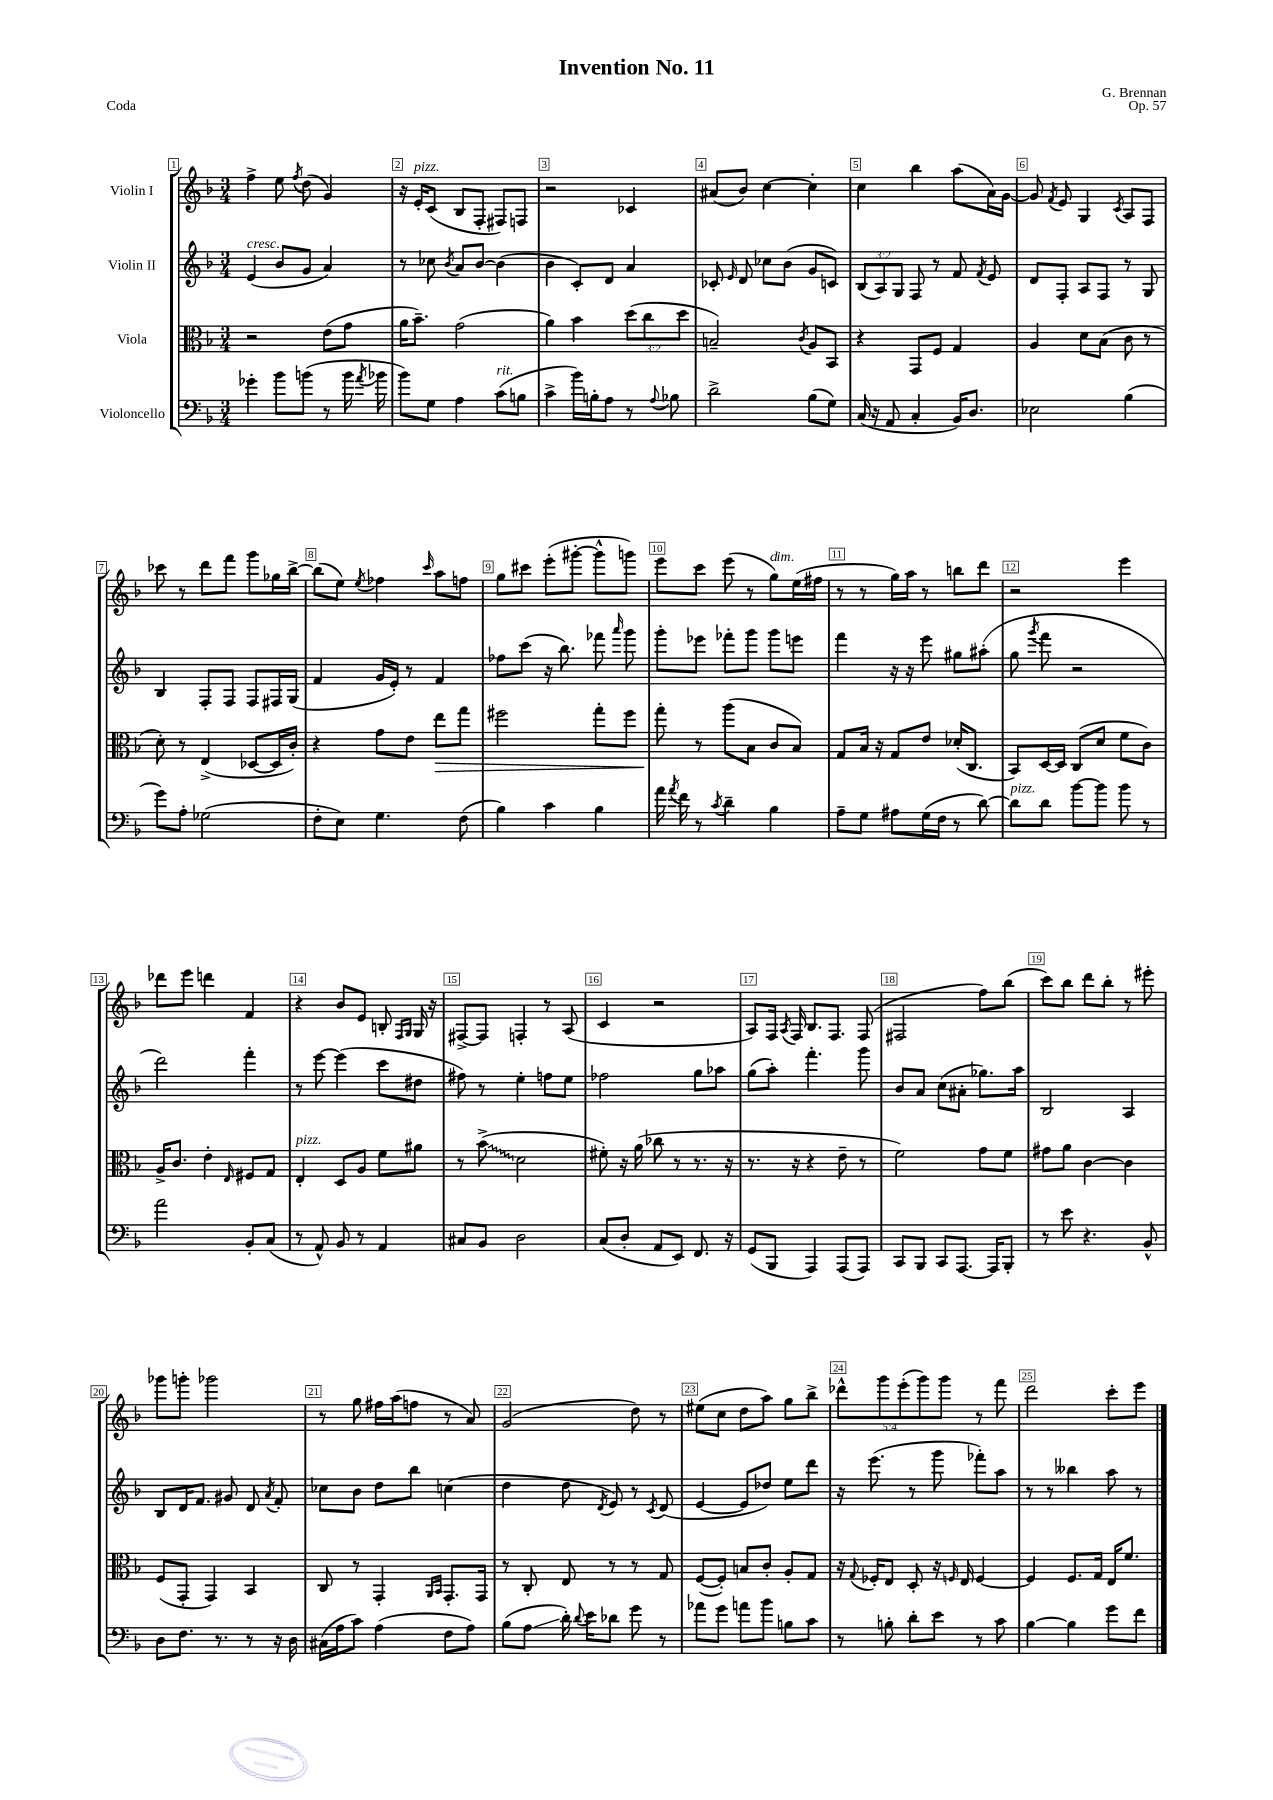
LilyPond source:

\header { title = "Invention No. 11" composer = "G. Brennan" opus = "Op. 57" piece = "Coda" }
<<
\new StaffGroup <<
\new Staff = "s0" \with { instrumentName = "Violin I" } {
    \clef treble \key f \major \numericTimeSignature \time 3/4 \override Staff.TupletNumber.text = #tuplet-number::calc-fraction-text
    \autoBeamOff f''4-> e''8 \acciaccatura { f''8 } d''8( g'4) |
    r16 e'16[-.^\markup { \italic "pizz." } c'8]( bes8[ f8]-. fis8[) f8] |
    r2 ces'4 |
    ais'8[( bes'8]) c''4~ c''4-. |
    c''4 bes''4 a''8[( a'16) g'16]~ |
    g'8 \acciaccatura { f'8 } e'8 g4 \acciaccatura { c'8 } a8[ f8] |
    ces'''8 r8 d'''8[ f'''8] g'''8[ ges''16 bes''16]~-> |
    bes''8[( e''8]) \acciaccatura { e''8 } fes''4 \grace { c'''16 } a''8[ f''8] |
    g''8[ cis'''8] e'''8[-.( gis'''8]~-. gis'''8[-^ g'''8]) |
    e'''8[ c'''8] e'''8( r8 g''8[^\markup { \italic "dim." }) e''16( fis''16] |
    r8 r8 g''16[) a''16] r8 b''8[ d'''8] |
    r2 e'''4 |
    des'''8[ e'''8] d'''4 f'4 |
    r4 bes'8[ e'8] b8-. \grace { f16[ g16] } g16 r16 |
    fis8[~-> fis8] f4-. r8 a8( |
    c'4 r2 |
    a8[) f16] \acciaccatura { a8 } f16 bes8.[ f8.] f8( |
    fis2 f''8[) bes''8]( |
    c'''8[) bes''8] d'''8[ bes''8]-. r8 eis'''8-. |
    ges'''8[ g'''8]-. ges'''2 |
    r8 g''8 fis''16[ a''16( f''8] r8 a'8) |
    g'2( d''8) r8 |
    eis''8[( c''8] d''8[ a''8]) g''8[ bes''8]-> |
    \tuplet 5/4 { des'''8[-^ g'''8 e'''8-.( g'''8) g'''8] } r8 f'''8 |
    d'''2 c'''8[-. e'''8] \bar "|." |
}
\new Staff = "s1" \with { instrumentName = "Violin II" } {
    \clef treble \key f \major \numericTimeSignature \time 3/4 \override Staff.TupletNumber.text = #tuplet-number::calc-fraction-text
    \autoBeamOff e'4^\markup { \italic "cresc." }( bes'8[ g'8] a'4) |
    r8 ces''8 \acciaccatura { bes'8 } a'8[ bes'8]~ bes'4( |
    bes'4 c'8[-.) d'8] a'4 |
    ces'8-. \grace { e'16 } d'8 ces''8[ bes'8]( g'8[ c'8]) |
    \tuplet 3/2 { bes8[( a8) g8] } f8 r8 f'8 \acciaccatura { f'8 } e'8 |
    d'8[ f8]-. a8[ f8] r8 g8 |
    bes4 f8[-. f8] f8[ fis16 g16]( |
    f'4 g'16[ e'16]-.) r8 f'4 |
    fes''8[ c'''8]( r16 bes''8.) fes'''8 \grace { a'''16 } g'''8 |
    g'''8[-. ees'''8] fes'''8[-. g'''8] g'''8[ e'''8] |
    f'''4 r16 r16 e'''8 gis''8[ ais''8]-.( |
    g''8 \acciaccatura { g'''8 } f'''8 r2 |
    d'''2) f'''4-. |
    r8 e'''8~ e'''4( c'''8[ dis''8] |
    fis''8) r8 e''4-. f''8[ e''8] |
    fes''2 g''8[ aes''8] |
    g''8[( a''8]-.) f'''4.-. g'''8 |
    bes'8[ a'8] c''8[( ais'8]-. ges''8.[) a''16] |
    bes2 a4 |
    bes8[ d'16 f'8.] gis'8 d'8 \acciaccatura { a'8 } f'8-. |
    ces''8[ bes'8] d''8[ bes''8] c''4( |
    d''4 d''8 \acciaccatura { d'8 } e'8) r8 \acciaccatura { c'8 } d'8( |
    e'4~ e'8[ des''8]) e''8[ d'''8] |
    r16 e'''8.( r8 g'''8 fes'''8[-.) a''8] |
    r8 r8 beses''4 a''8 r8 \bar "|." |
}
\new Staff = "s2" \with { instrumentName = "Viola" } {
    \clef alto \key f \major \numericTimeSignature \time 3/4 \override Staff.TupletNumber.text = #tuplet-number::calc-fraction-text
    \autoBeamOff r2 e'8[( g'8] |
    a'16[ bes'8.]--) g'2( |
    a'4) bes'4 \tuplet 3/2 { d''8[( c''8 d''8] } |
    b2--) \acciaccatura { c'8 } a8[ bes,8] |
    r4 g,8[ f8] g4 |
    a4 d'8[ bes8]( c'8 r8 |
    d'8-.) r8 e4->( des8[~ des16 c'16]-.) |
    r4 g'8[ e'8] e''8[\> g''8] |
    fis''2 g''8[-. fis''8] |
    g''8-.\! r8 a''8[( bes8] c'8[ bes8]) |
    g8[ bes16] r16 g8[ e'8] des'16[-.( c8.] |
    bes,8[) d16~ d16] c8[( d'8] f'8[ c'8]) |
    a16[-> c'8.] e'4-. \grace { e16 } fis8[ g8] |
    e4-.^\markup { \italic "pizz." } d8[ a8] f'8[ ais'8] |
    r8 \once \override Glissando.style = #'zigzag bes'8->\glissando( d'2 |
    fis'8-.) r16 a'16( ces''8 r8 r8. r16 |
    r8. r16 r4 e'8-- r8 |
    f'2) g'8[ f'8] |
    gis'8[ a'8] c'4~ c'4 |
    f8[( g,8]-. g,4) bes,4 |
    c8 r8 g,4-. \grace { a,16[ bes,16] } g,8.[-. g,16] |
    r8 c8-. e8 r8 r8 g8 |
    f8[~( f8]-.) b8[ c'8]-. a8[-. g8] |
    r16 \appoggiatura { g8 } fes16[-. e8] d8-. r16 \grace { f16 } e16 f4~ |
    f4 f8.[ g16] e16[ f'8.] \bar "|." |
}
\new Staff = "s3" \with { instrumentName = "Violoncello" } {
    \clef bass \key f \major \numericTimeSignature \time 3/4
    \autoBeamOff ges'4-. bes'8[ b'8]( r8 b'16 \acciaccatura { a'8 } bes'16 |
    bes'8[) g8] a4 c'8[^\markup { \italic "rit." }( b8] |
    c'4-> bes'16[) b16-. a8] r8 \appoggiatura { a8 } bes8 |
    d'2-> bes8[( g8]) |
    c16( r16 a,8 c4-. bes,16[) d8.] |
    ees2 bes4( |
    g'8[) a8]-. ges2( |
    f8[-. e8]) g4. f8( |
    bes4) c'4 bes4 |
    a'16 \acciaccatura { a'8 } f'16 r8 \acciaccatura { c'8 } d'4-- bes4 |
    a8[-- g8] ais8[ g16( f16] r8 d'8~) |
    d'8[^\markup { \italic "pizz." } d'8] bes'8[~ bes'8] bes'8 r8 |
    a'2 bes,8[-. c8]( |
    r8 a,8-^) bes,8 r8 a,4 |
    cis8[ bes,8] d2 |
    c8[( d8]-. a,8[ e,8]) f,8. r16 |
    g,8[( bes,,8] a,,4) a,,8[( a,,8]) |
    c,8[ bes,,8] c,8[ a,,8.]~ a,,16[ bes,,8]-. |
    r8 e'8 r4. bes,8-^ |
    d8[ f8.] r8. r8 r16 d16 |
    cis16[( a16 c'8]) a4( f8[ a8]) |
    bes8[( a8]\glissando d'16-.) \appoggiatura { d'8 } e'16[ des'8] g'8 r8 |
    aes'8[ g'8] a'8[ bes'8] b8[ c'8] |
    r8 b8-. d'8[-. e'8] r8 c'8 |
    bes4~ bes4 g'8[ f'8] \bar "|." |
}
>>
>>
\layout { \context { \Score \override BarNumber.break-visibility = ##(#f #t #t) barNumberVisibility = #all-bar-numbers-visible \override BarNumber.stencil = #(make-stencil-boxer 0.1 0.3 ly:text-interface::print) } }
